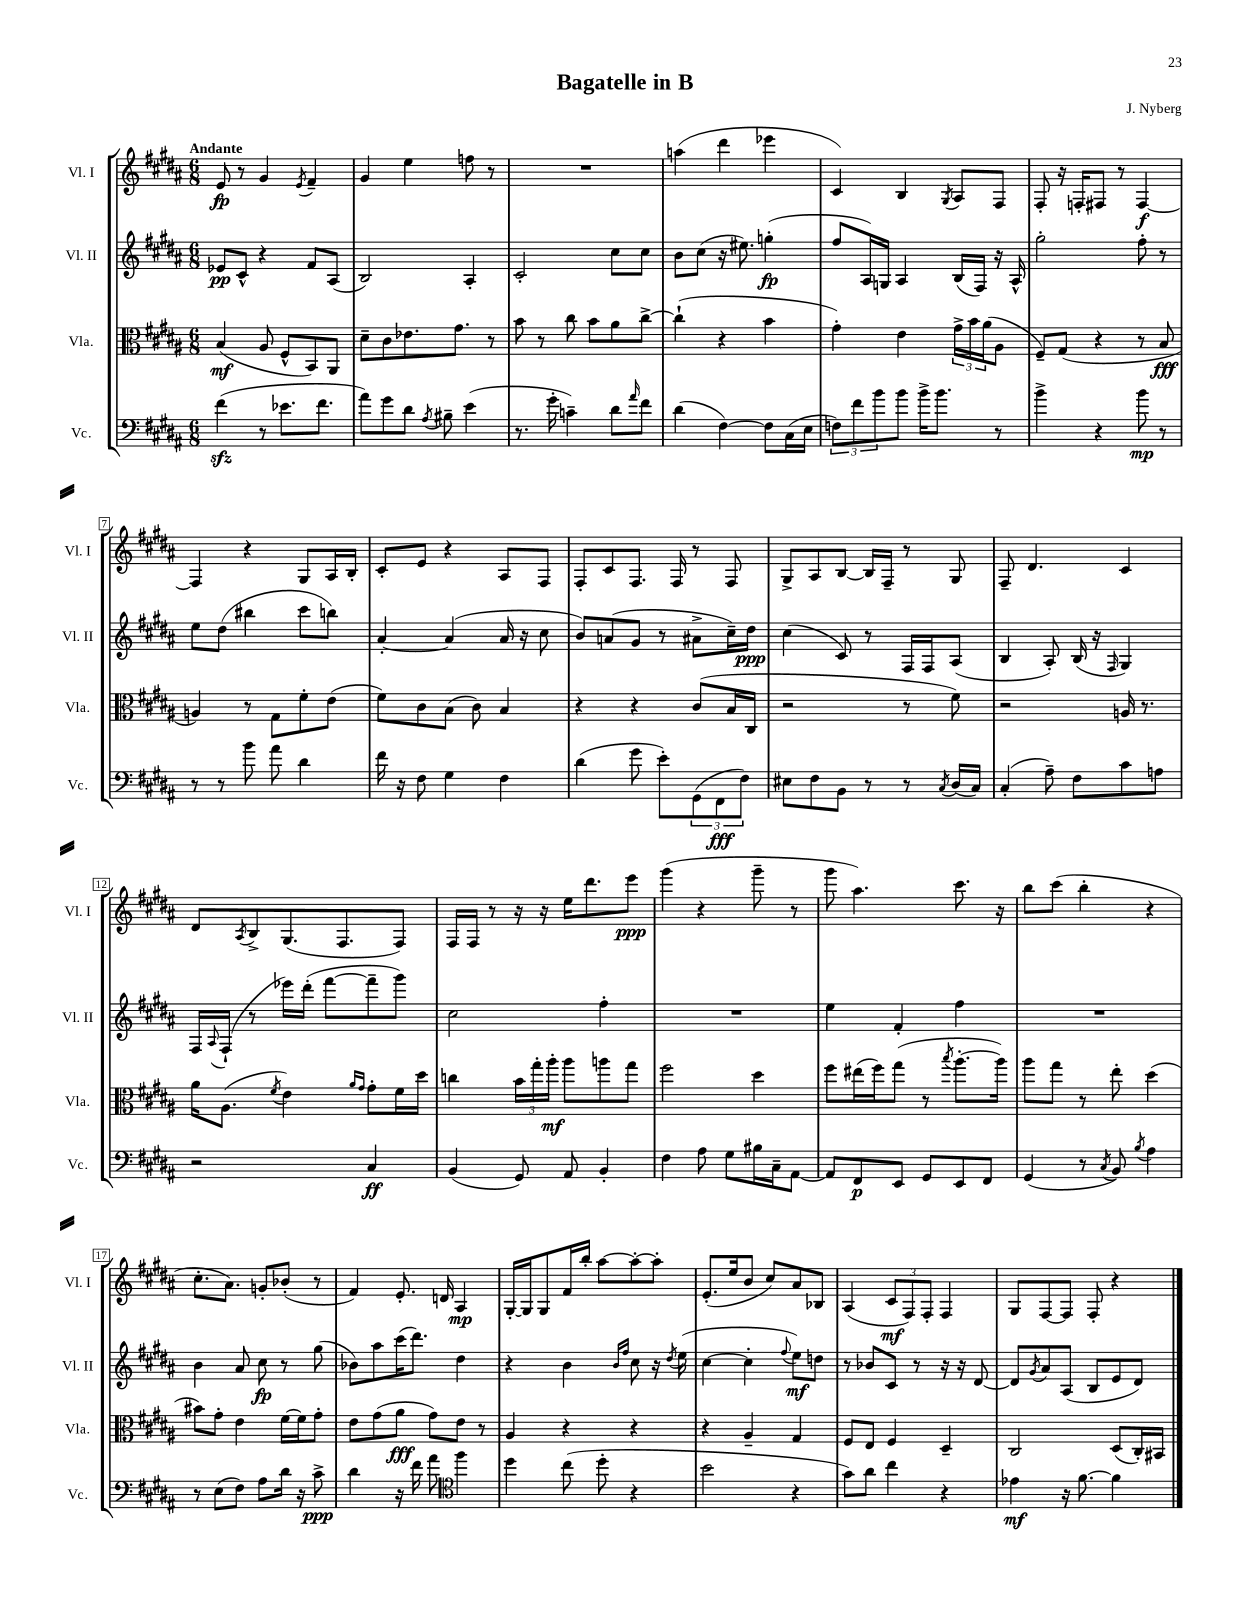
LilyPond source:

\header { title = "Bagatelle in B" composer = "J. Nyberg" }
<<
\new StaffGroup <<
\new Staff = "s0" \with { instrumentName = "Vl. I" shortInstrumentName = "Vl. I" } {
    \clef treble \key b \major \numericTimeSignature \time 6/8 \tempo "Andante"
    e'8\fp r8 gis'4 \acciaccatura { e'8 } fis'4-- |
    gis'4 e''4 f''8 r8 |
    R2. |
    a''4( dis'''4 ees'''4 |
    cis'4) b4 \acciaccatura { gis8 } ais8 fis8 |
    fis8-. r16 f16-. fis8 r8 fis4~\f |
    fis4 r4 gis8 ais16 b16-. |
    cis'8-. e'8 r4 ais8 fis8 |
    fis8-. cis'8 fis8. fis16 r8 fis8 |
    gis8-> ais8 b8~ b16 fis16-- r8 gis8 |
    fis8-- dis'4. cis'4 |
    dis'8 \acciaccatura { ais8 } b8-> gis8.( fis8. fis8) |
    fis16 fis16 r8 r16 r16 e''16 dis'''8. e'''8\ppp |
    gis'''4( r4 gis'''8-- r8 |
    gis'''8 ais''4.) cis'''8. r16 |
    b''8 cis'''8( b''4-. r4 |
    cis''8.-. ais'8.) g'8-. bes'8-.( r8 |
    fis'4) e'8.-. d'16 ais4\mp |
    gis16~-. gis16 gis8 fis'16 b''16-. ais''8~ ais''8~-. ais''8-. |
    e'8.-.( e''16 b'8 cis''8) ais'8 bes8 |
    ais4( \tuplet 3/2 { cis'8\mf fis8) fis8-. } fis4 |
    gis8 fis8~ fis8 fis8-. r4 \bar "|." |
}
\new Staff = "s1" \with { instrumentName = "Vl. II" shortInstrumentName = "Vl. II" } {
    \clef treble \key b \major \numericTimeSignature \time 6/8
    ees'8\pp cis'8-^ r4 fis'8 ais8( |
    b2) ais4-. |
    cis'2-. cis''8 cis''8 |
    b'8 cis''8( r16 eis''8.) g''4-.\fp( |
    fis''8 ais16) g16 ais4 b16( fis16) r16 ais16-^ |
    gis''2-. fis''8-. r8 |
    e''8 dis''8( bis''4 cis'''8 b''8) |
    ais'4~-. ais'4( ais'16 r16 cis''8 |
    b'8) a'8( gis'8 r8 ais'8-> cis''16--) dis''16\ppp |
    cis''4( cis'8) r8 fis16 fis16 ais8( |
    b4 ais8-.) b16( r16 \grace { fis16 } gis4) |
    fis16 \appoggiatura { ais8 } fis16-!( r8 ees'''16) dis'''16-.( fis'''8~ fis'''8-- gis'''8) |
    cis''2 fis''4-. |
    R2. |
    e''4 fis'4-. fis''4 |
    R2. |
    b'4 ais'8 cis''8\fp r8 gis''8( |
    bes'8) ais''8 cis'''16( dis'''8.) dis''4 |
    r4 b'4 \grace { b'16 fis''16 } cis''8 r16 \acciaccatura { dis''8 } e''16( |
    cis''4~ cis''4-. \appoggiatura { fis''8 } e''8\mf) d''8 |
    r8 bes'8 cis'8 r8 r16 r16 dis'8~ |
    dis'8 \acciaccatura { gis'8 } ais'8 ais8( b8 e'8 dis'8) \bar "|." |
}
\new Staff = "s2" \with { instrumentName = "Vla." shortInstrumentName = "Vla." } {
    \clef alto \key b \major \numericTimeSignature \time 6/8
    b4\mf( ais8 fis8-^ b,8) ais,8 |
    dis'8-- cis'8 ees'8. gis'8. r8 |
    b'8 r8 cis''8 b'8 ais'8 cis''8~-> |
    cis''4-!( r4 b'4 |
    gis'4-.) e'4 \tuplet 3/2 { gis'16-> b'16 ais'16( } ais8 |
    fis8--) gis8( r4 r8 b8\fff |
    a4) r8 gis8 fis'8-. e'8( |
    fis'8) cis'8 b8( cis'8) b4 |
    r4 r4 cis'8( b16 cis16 |
    r2 r8 fis'8) |
    r2 a16 r8. |
    ais'16 ais8.( \acciaccatura { fis'8 } e'4) \grace { ais'16 gis'16 } gis'8-. fis'16 dis''16 |
    c''4 \tuplet 3/2 { b'16 gis''16-. ais''16-.\mf } ais''8 a''8 gis''8 |
    fis''2 dis''4 |
    fis''8 eis''16( fis''16) gis''8( r8 \acciaccatura { b''8 } ais''8.~-. ais''16) |
    ais''8 gis''8 r8 e''8-. dis''4( |
    bis'8) gis'8-. e'4 fis'16~ fis'16 gis'8-. |
    e'8 gis'8( ais'8\fff gis'8) e'8 r8 |
    ais4 r4 r4 |
    r4 ais4-- gis4 |
    fis8 e8 fis4 dis4-- |
    cis2 dis8( cis16-.) bis,16 \bar "|." |
}
\new Staff = "s3" \with { instrumentName = "Vc." shortInstrumentName = "Vc." } {
    \clef bass \key b \major \numericTimeSignature \time 6/8
    fis'4\sfz( r8 ees'8. fis'8. |
    ais'8) gis'8 dis'8 \acciaccatura { ais8 } bis8-- e'4( |
    r8. gis'16-. c'4--) dis'8 \grace { ais'16 } fis'8 |
    dis'4( fis4~) fis8 cis16( e16 |
    \tuplet 3/2 { f8) fis'8 b'8 } b'8 b'16-> b'8. r8 |
    b'4-> r4 b'8\mp r8 |
    r8 r8 b'8 ais'8 dis'4 |
    fis'16 r16 fis8 gis4 fis4 |
    dis'4( gis'8 e'8-.) \tuplet 3/2 { gis,8( fis,8\fff fis8) } |
    eis8 fis8 b,8 r8 r8 \acciaccatura { cis8 } dis16( cis16) |
    cis4-.( ais8--) fis8 cis'8 a8 |
    r2 cis4\ff |
    b,4( gis,8) ais,8 b,4-. |
    fis4 ais8 gis8 bis16 cis16-- ais,8~ |
    ais,8 fis,8\p e,8 gis,8 e,8 fis,8 |
    gis,4( r8 \acciaccatura { cis8 } b,8) \acciaccatura { b8 } ais4 |
    r8 e8( fis8) ais8 dis'16 r16 cis'8->\ppp |
    dis'4 r16 fis'16 ais'8 \clef tenor fis''4 |
    dis''4 cis''8( dis''8-. r4 |
    b'2 r4 |
    gis'8) ais'8 cis''4 r4 |
    ees'4\mf r16 fis'8.~ fis'4 \bar "|." |
}
>>
>>
\layout { \context { \Score \override BarNumber.stencil = #(make-stencil-boxer 0.1 0.3 ly:text-interface::print) } }
